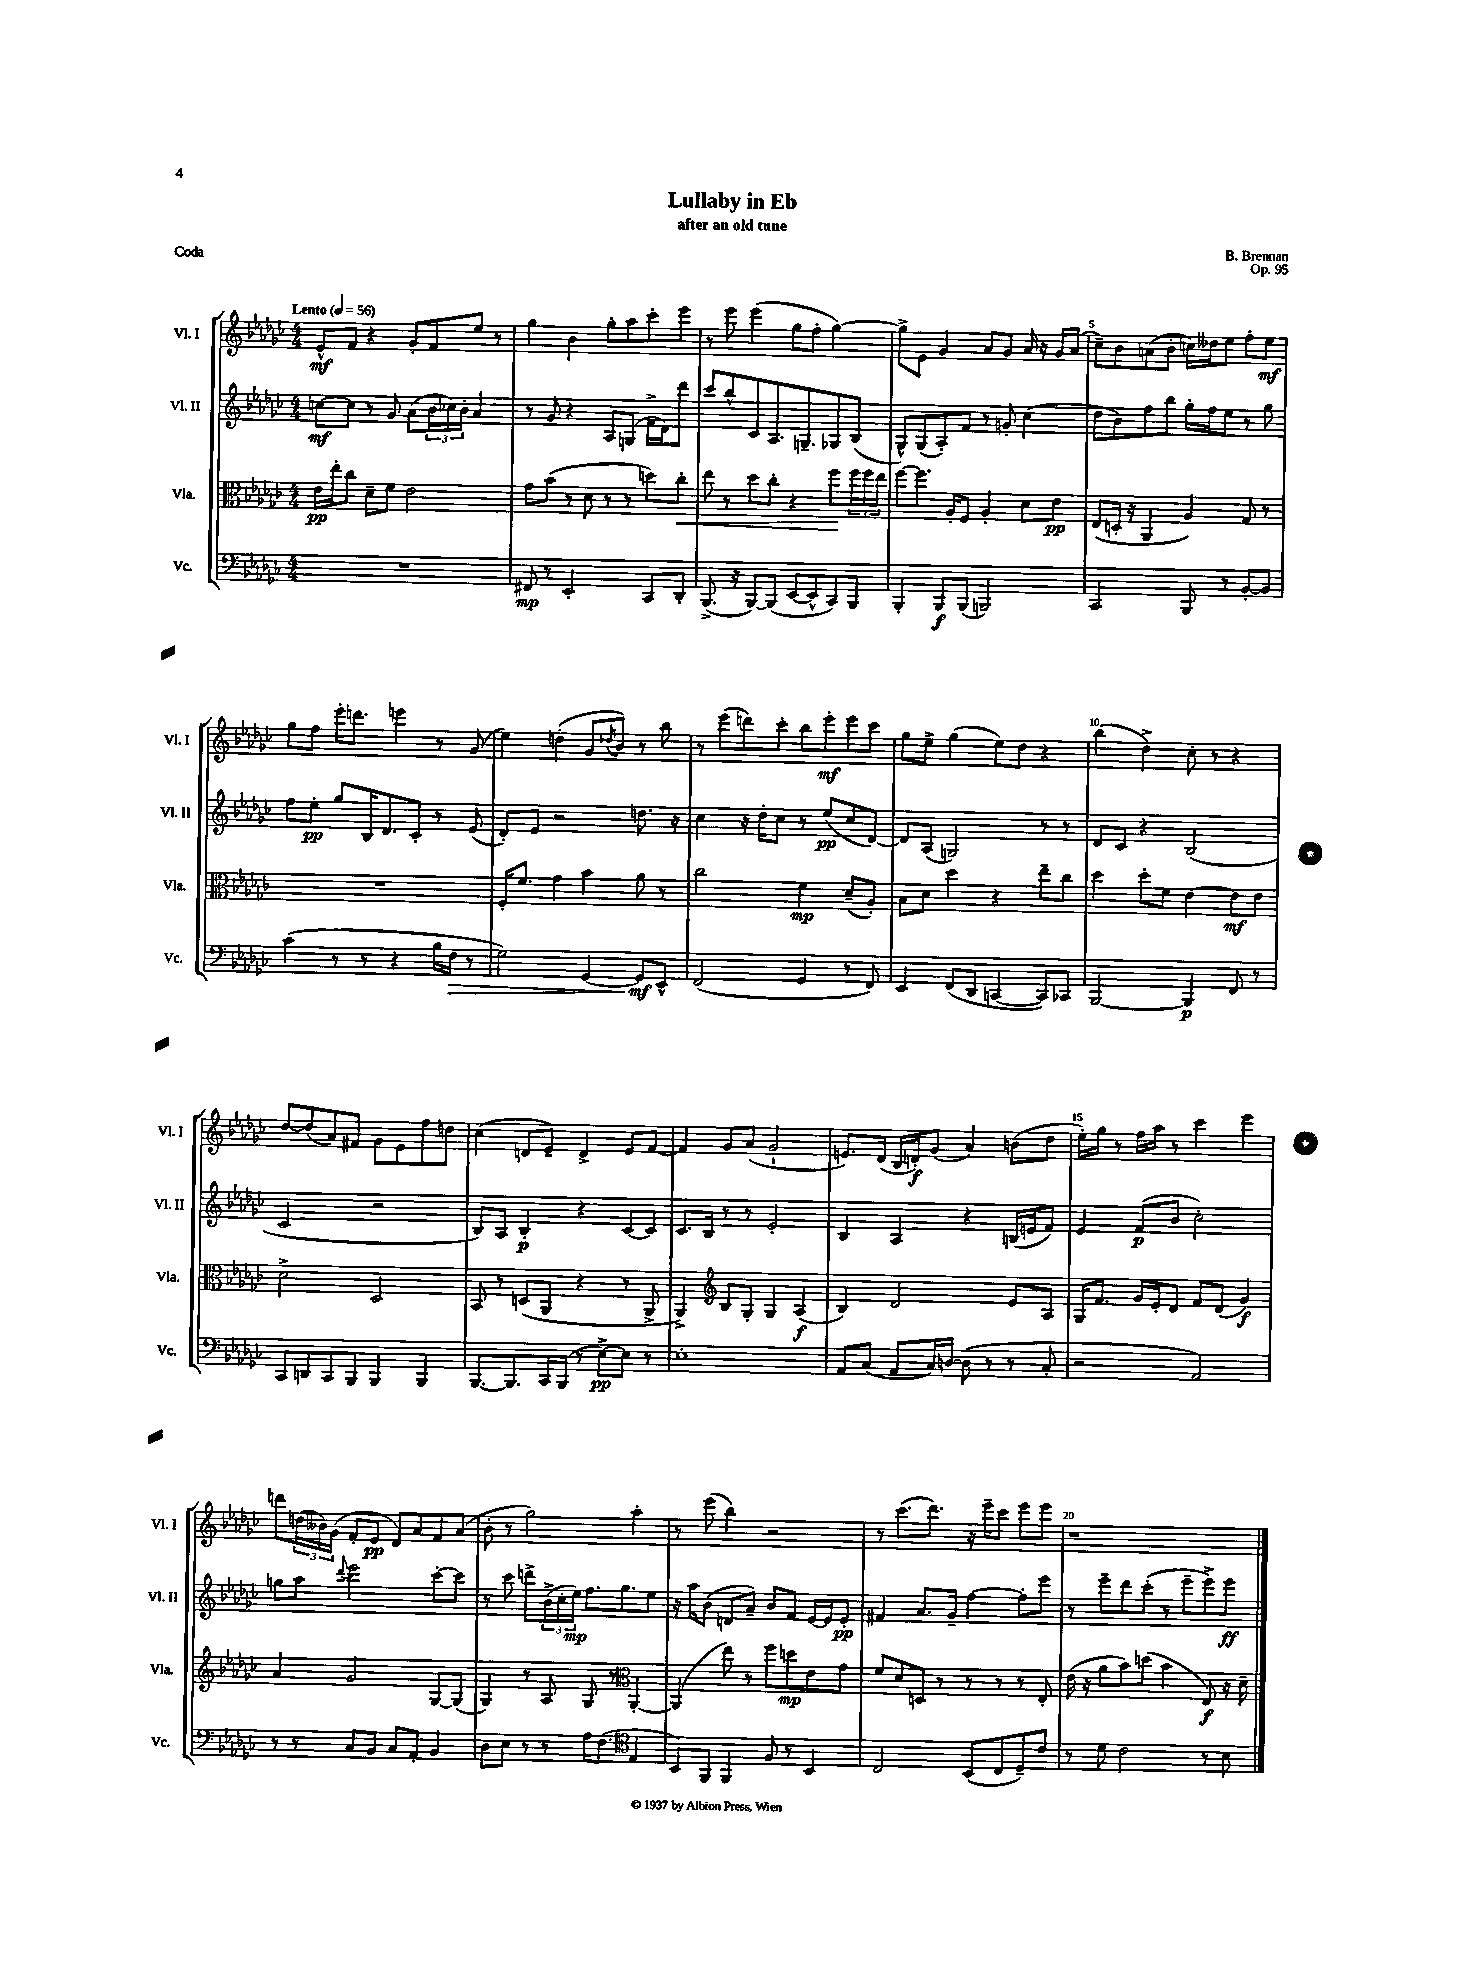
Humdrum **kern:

**kern	**kern	**kern	**kern
*staff4	*staff3	*staff2	*staff1
*clefF4	*clefC3	*clefG2	*clefG2
*k[b-e-a-d-g-c-]	*k[b-e-a-d-g-c-]	*k[b-e-a-d-g-c-]	*k[b-e-a-d-g-c-]
*M4/4	*M4/4	*M4/4	*M4/4
*MM56	*MM56	*MM56	*MM56
1r	16e-	[8cc	8e-^^
.	16ee-'	.	.
.	8cc-	8cc]	8f
.	8d-~	8r	4r
.	8f	8g-	.
.	2e-	(8a-	8g-'
.	.	24b-	8f
.	.	24cc-)	.
.	.	24b-'	.
.	.	4a-	8ee-
.	.	.	8r
=	=	=	=
8FF#	8g-	8r	4gg-
8r	(8b-	8g-	.
2EE-'	8r	4r	4b-
.	8d-	.	.
.	8r	8A-	8gg-'
.	8r	(8G	8aa-
8CC-	8dd)	16f^	8ccc-'
.	.	16d-)	.
8DD-'	8cc-'	8ddd-	8eee-
=	=	=	=
(8.BBB-^	8ee-	8ccc-	8r
.	8r	8bb-^^	8eee-
16r	.	.	.
[8BBB-)	8dd-	8c-	(4eee-
(8BBB-]	8cc-'	8.A-	.
[8EE-	4r	.	8gg-
.	.	8.G~	.
8EE-^^]	.	.	8ff'
8CC-)	8ff	8G-	[4gg-)
8BBB-	24ff	(8B-	.
.	24ff	.	.
.	24ee-	.	.
=	=	=	=
4BBB-'	[8ff	8G-^^)	8gg-^]
.	8.ff]	(8G-	8e-
8BBB-	.	8A-')	4g-
.	16A-'	.	.
(8BBB-	8F	8f	.
2BBB)	4A-'	8r	8a-
.	.	8g'	8g-
.	8d-	(4cc-	16a-
.	.	.	16r
.	8e-	.	16g-
.	.	.	(16a-
=	=	=	=
2CC-	(8E-	8dd-	8cc-~)
.	16D'	8b-)	8b-
.	16r	.	.
.	4AA-	8ff	(8a
.	.	8bb-	8b-'
8BBB-	4A-)	16gg-'	16cc)
.	.	16ff	16dd--
8r	.	8ee-	8ee-
[8BB-'	8G-	8r	8ff'
8BB-]	8r	8gg-	8ee-
=	=	=	=
(4c-	1r	8ff	8gg-
.	.	8ee-'	8ff
8r	.	8gg-	16eee-'
.	.	.	8.ddd
8r	.	16B-	.
.	.	8.d-	.
4r	.	.	4eee
.	.	8c-'	.
16B-	.	8r	8r
16F	.	.	.
8r	.	(8e-	(8g-
=	=	=	=
2G-)	16F'	8d-')	4ee-)
.	8.f	.	.
.	.	8e-	.
.	4g-	2r	(4dd'
[4GG-	4b-	.	8g-
.	.	.	8qdd-
.	.	.	8b-)
8GG-]	8a-	8.dd	8r
8EE-^^	8r	.	8bb-
.	.	16r	.
=	=	=	=
(2FF	2cc-	4cc-	8r
.	.	.	(8eee-
.	.	16r	8ddd)
.	.	16dd-'	.
.	.	8cc-	8ccc-'
4GG-	4f	8r	8bb-
.	.	(8ee-	8eee-'
8r	(8d-~	8cc-	8eee-
8FF)	8A-')	[8d-)	8ccc-
=	=	=	=
4EE-	8B-	8d-]	8gg-
.	8d-	(8A-	8ee-^
(8FF	4dd-	2G)	(4gg-
8DD-	.	.	.
[4CC	4r	.	8ee-)
.	.	.	8dd-
8CC])	8ee-~	8r	4r
8CC-	8cc-	8r	.
=	=	=	=
[2BBB-	4dd-	8d-	(4bb-
.	.	8c-	.
.	8dd-'	4r	4dd-^)
.	8f	.	.
4BBB-]	[4e-	(2B-	8cc-'
.	.	.	8r
8FF	8e-]	.	4r
8r	8e-	.	.
=	=	=	=
8CC-	2d-^	2c-	[8dd-
8DD	.	.	(8dd-]
8CC-	.	.	8a-)
8BBB-	.	.	8f#
4BBB-	2D-	2r	8g-
.	.	.	8e-
4BBB-	.	.	8ff
.	.	.	8dd
=	=	=	=
[8.BBB-	8BB-	8B-)	(4cc-
.	8r	8A-	.
8.BBB-]	.	.	.
.	(8D	4B-'	8d
16CC-	8AA-	.	8e-~)
(16BBB-	.	.	.
8r	4r	4r	4d^
[8E-^)	.	.	.
8E-]	8r	[8c-	8e-
8r	8AA-^	8c-]	[8f
=	=	=	=
1E-'	4AA-^)	8.c-	4f]
.	.	16B-	.
*	*clefG2	*	*
.	8B-	8r	8g-
.	8G-'	8r	(8a-
.	4G-	2e-'	2g-`
.	(4A-	.	.
=	=	=	=
8AA-	4B-)	4B-	8.e)
(8C-	.	.	.
.	.	.	(16d-
8AA-	2d-	4A-	16B-
.	.	.	16d')
16C-)	.	.	(8g-
[16D	.	.	.
(8D]	.	4r	4a-)
8r	.	.	.
8r	8e-	(16B	(8b
.	.	16e	.
8C-'	8A-	8f)	8dd-
=	=	=	=
2r	16G-	4e-	16ee-')
.	8.f	.	16gg-
.	.	.	8r
.	16g-	(8f	16ff
.	16e-'	.	16aa-
.	8d-	8b-	8r
2AA-)	8f	2cc-')	4ccc-
.	(8d-	.	.
.	4g-)	.	4eee-
=	=	=	=
8r	4a-	8gg	8ddd
8r	.	8aa-	(24dd
.	.	.	24b--)
.	.	.	(24g-
.	.	8qqddd-	.
8C-	2g-	2eee-	8f'
8BB-	.	.	8e-
8C-	.	.	8d-)
8AA-'	.	.	8a-
4BB-	[8G-	[8ccc-'	8f
.	(8G-]	8ccc-]	(8a-
=	=	=	=
8D-	4G-)	8r	8b-'
8E-	.	8ccc-	8r
8r	8r	8ddd^	2gg-)
8r	8A-	(24b-^	.
.	.	24cc-'	.
.	.	24ee-)	.
16A-	8G-	8.ff	.
(8.F	.	.	.
.	8r	.	.
.	.	8.gg-	.
*clefC4	*clefC3	*	*
4E-	[4AA-'	.	4aa-'
.	.	8ee-	.
=	=	=	=
8BB-)	(4AA-]	16r	8r
.	.	16aa-	.
8FF	.	(8b-	(8eee-
4FF	8ee-)	8d	4bb-)
.	8r	8a-~)	.
8F	8ff	8b-	2r
8r	8dd	8f	.
4BB-	8e-	[16e-	.
.	.	16e-]	.
.	8g-	8e-'	.
=	=	=	=
2C-	8f	4f#	8r
.	8d-	.	(8.ccc-
.	8D	8.a-	.
.	.	.	8.ddd-)
.	8r	.	.
.	.	16g-~	.
(8BB-	8r	[4ff	16r
.	.	.	16eee-~
8C-	8r	.	8ccc-
8D-~)	8r	8ff']	8eee-
8c-	8E-'	8eee-	8eee-
=	=	=	=
8r	(16e-	8r	1r
.	16r	.	.
8d-	8a-	8eee-~	.
2c-	8b-)	8ddd-	.
.	(8dd	(8ccc-'	.
.	4b-	8r	.
.	.	8eee-~	.
8r	8E-)	8eee-^)	.
8B-	16r	8eee-	.
.	16d-~	.	.
==	==	==	==
*-	*-	*-	*-
